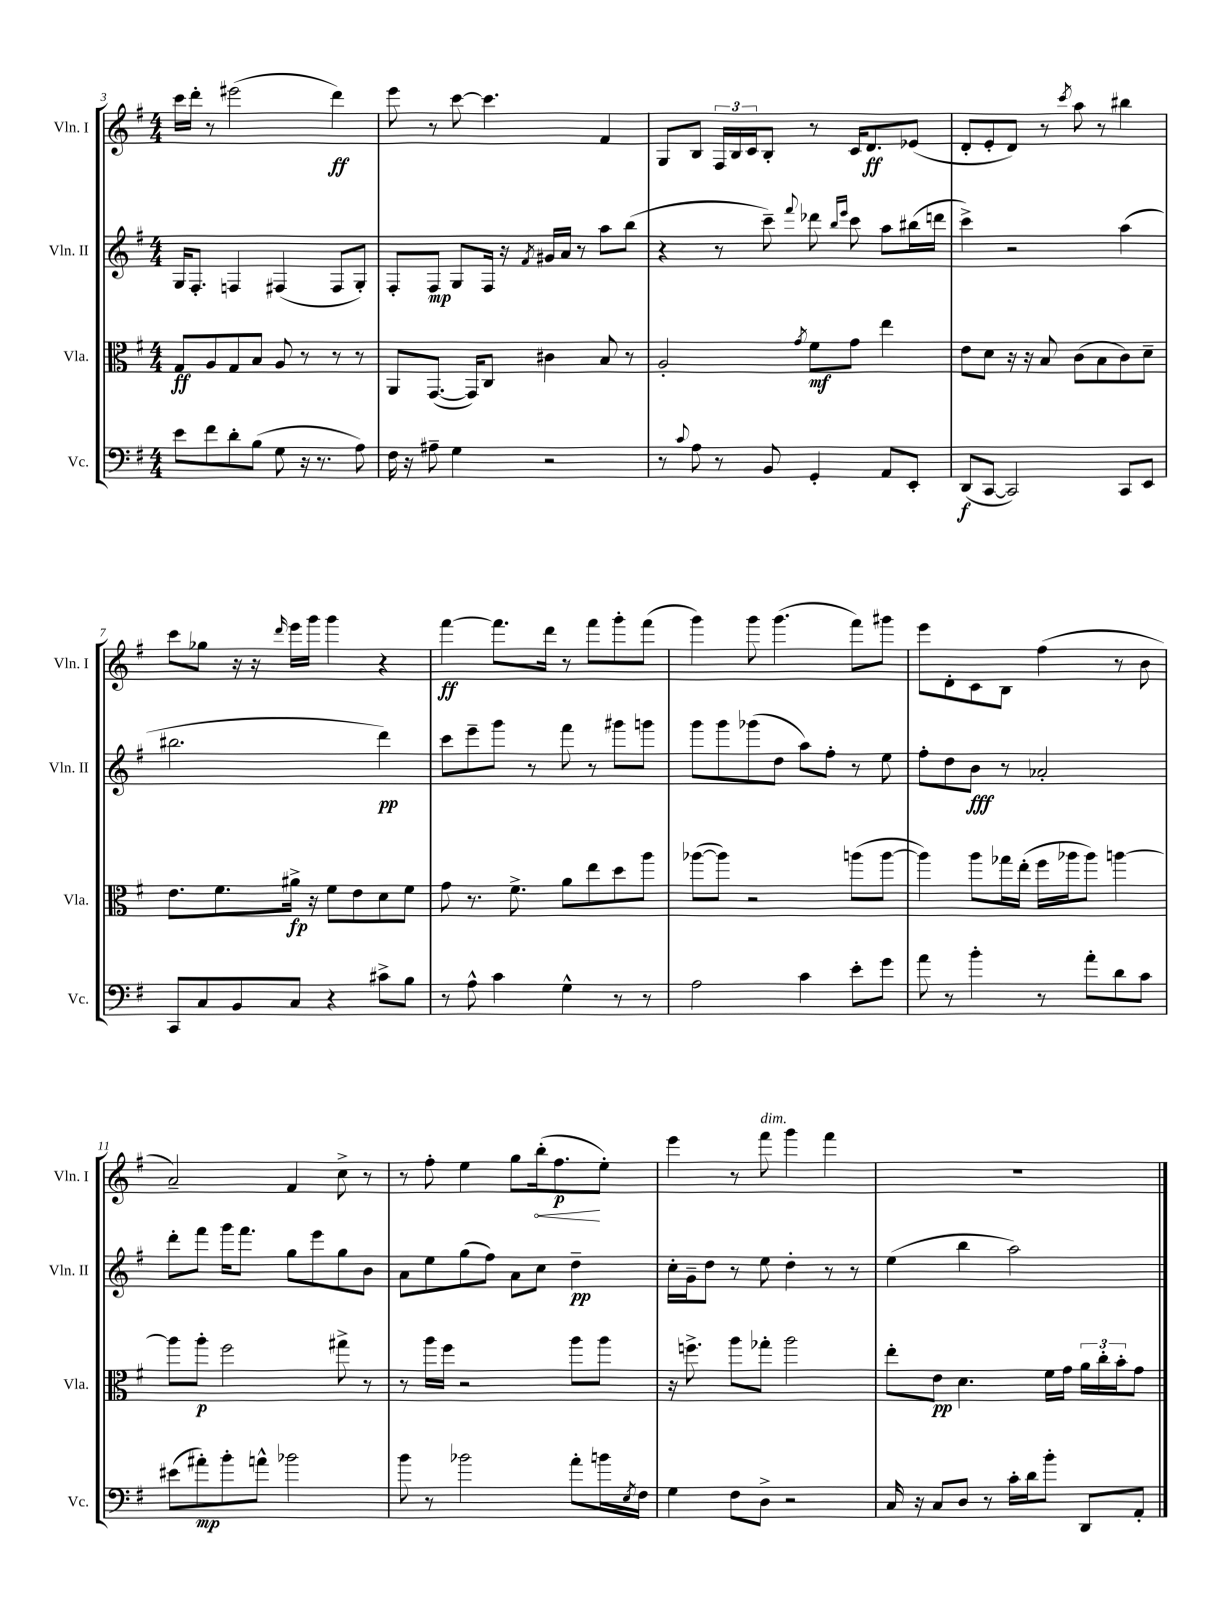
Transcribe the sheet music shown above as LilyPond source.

<<
\new StaffGroup <<
\new Staff = "s0" \with { instrumentName = "Vln. I" shortInstrumentName = "Vln. I" } {
    \clef treble \key g \major \numericTimeSignature \time 4/4
    c'''16 d'''16-. r8 eis'''2( d'''4\ff) |
    e'''8 r8 c'''8~ c'''4. fis'4 |
    g8 b8 \tuplet 3/2 { fis16 b16 c'16 } b8-. r8 c'16 d'8.\ff ees'8( |
    d'8-. e'8-. d'8) r8 \acciaccatura { c'''8 } a''8 r8 bis''4 |
    c'''8 ges''8 r16 r16 \grace { d'''16 } e'''16 g'''16 g'''4 r4 |
    fis'''4~\ff fis'''8. d'''16 r8 fis'''8 g'''8-. fis'''8( |
    g'''4) g'''8 g'''4.( fis'''8) gis'''8 |
    e'''8 d'8-. c'8 b8 fis''4( r8 b'8 |
    a'2--) fis'4 c''8-> r8 |
    r8 fis''8-. e''4 g''8 \once \override Hairpin.circled-tip = ##t b''16-.\<( fis''8.\p\! e''8-.) |
    e'''4 r8 fis'''8^\markup { \italic "dim." } g'''4 fis'''4 |
    R1 \bar "|." |
}
\new Staff = "s1" \with { instrumentName = "Vln. II" shortInstrumentName = "Vln. II" } {
    \clef treble \key g \major \numericTimeSignature \time 4/4
    g16 fis8.-. f4 fis4( fis8 g8-.) |
    fis8-. fis8\mp g8 fis16 r16 \acciaccatura { fis'8 } gis'16 a'16 r8 a''8 b''8( |
    r4 r8 c'''8--) \appoggiatura { fis'''8 } des'''8 \grace { b''16 e'''16 } c'''8 a''8 bis''16( d'''16 |
    c'''4->) r2 a''4( |
    bis''2. d'''4\pp) |
    c'''8 e'''8-- g'''8 r8 fis'''8 r8 gis'''8 g'''8 |
    g'''8 g'''8 ges'''8( d''8 a''8) fis''8-. r8 e''8 |
    fis''8-. d''8 b'8\fff r8 aes'2-. |
    d'''8-. fis'''8 g'''16 fis'''8. g''8 e'''8 g''8 b'8 |
    a'8 e''8 g''8( fis''8) a'8 c''8 d''4--\pp |
    c''16-. g'16-- d''8 r8 e''8 d''4-. r8 r8 |
    e''4( b''4 a''2) \bar "|." |
}
\new Staff = "s2" \with { instrumentName = "Vla." shortInstrumentName = "Vla." } {
    \clef alto \key g \major \numericTimeSignature \time 4/4
    g8\ff a8 g8 b8 a8 r8 r8 r8 |
    a,8 g,8.~( g,16) c8 cis'4 b8 r8 |
    a2-. \acciaccatura { g'8 } fis'8\mf g'8 e''4 |
    e'8 d'8 r16 r16 b8 c'8( b8 c'8) d'8-- |
    e'8. fis'8. ais'16->\fp r16 fis'8 e'8 d'8 fis'8 |
    g'8 r8. fis'8.-> a'8 e''8 d''8 a''8 |
    aes''8~( aes''8) r2 a''8( a''8~ |
    a''4) a''8 ges''16 e''16-.( fis''16 aes''16 aes''8) a''4~ |
    a''8 a''8-.\p fis''2 gis''8-> r8 |
    r8 a''16 fis''16 r2 a''8 a''8 |
    r16 f''8.-> a''8 ges''8-. a''2 |
    e''8-. e'8\pp d'4. fis'16 g'16 \tuplet 3/2 { a'16 c''16-. b'16-. } g'8 \bar "|." |
}
\new Staff = "s3" \with { instrumentName = "Vc." shortInstrumentName = "Vc." } {
    \clef bass \key g \major \numericTimeSignature \time 4/4
    e'8 fis'8 d'8-. b8( g8 r16 r8. a8) |
    fis16 r16 ais8-- g4 r2 |
    r8 \appoggiatura { c'8 } a8 r8 b,8 g,4-. a,8 e,8-. |
    d,8\f( c,8~ c,2) c,8 e,8 |
    c,8 c8 b,8 c8 r4 cis'8-> b8 |
    r8 a8-^ c'4 g4-^ r8 r8 |
    a2 c'4 e'8-. g'8 |
    a'8 r8 b'4-. r8 a'8-. d'8 c'8 |
    eis'8( ais'8-.\mp) b'8-. a'8-^ bes'2 |
    b'8 r8 bes'2 a'8-. b'16 \acciaccatura { e8 } fis16 |
    g4 fis8 d8-> r2 |
    c16 r16 c8 d8 r8 c'16-. d'16 b'8-. d,8 a,8-. \bar "|." |
}
>>
>>
\layout { \context { \Score currentBarNumber = #3 } }
